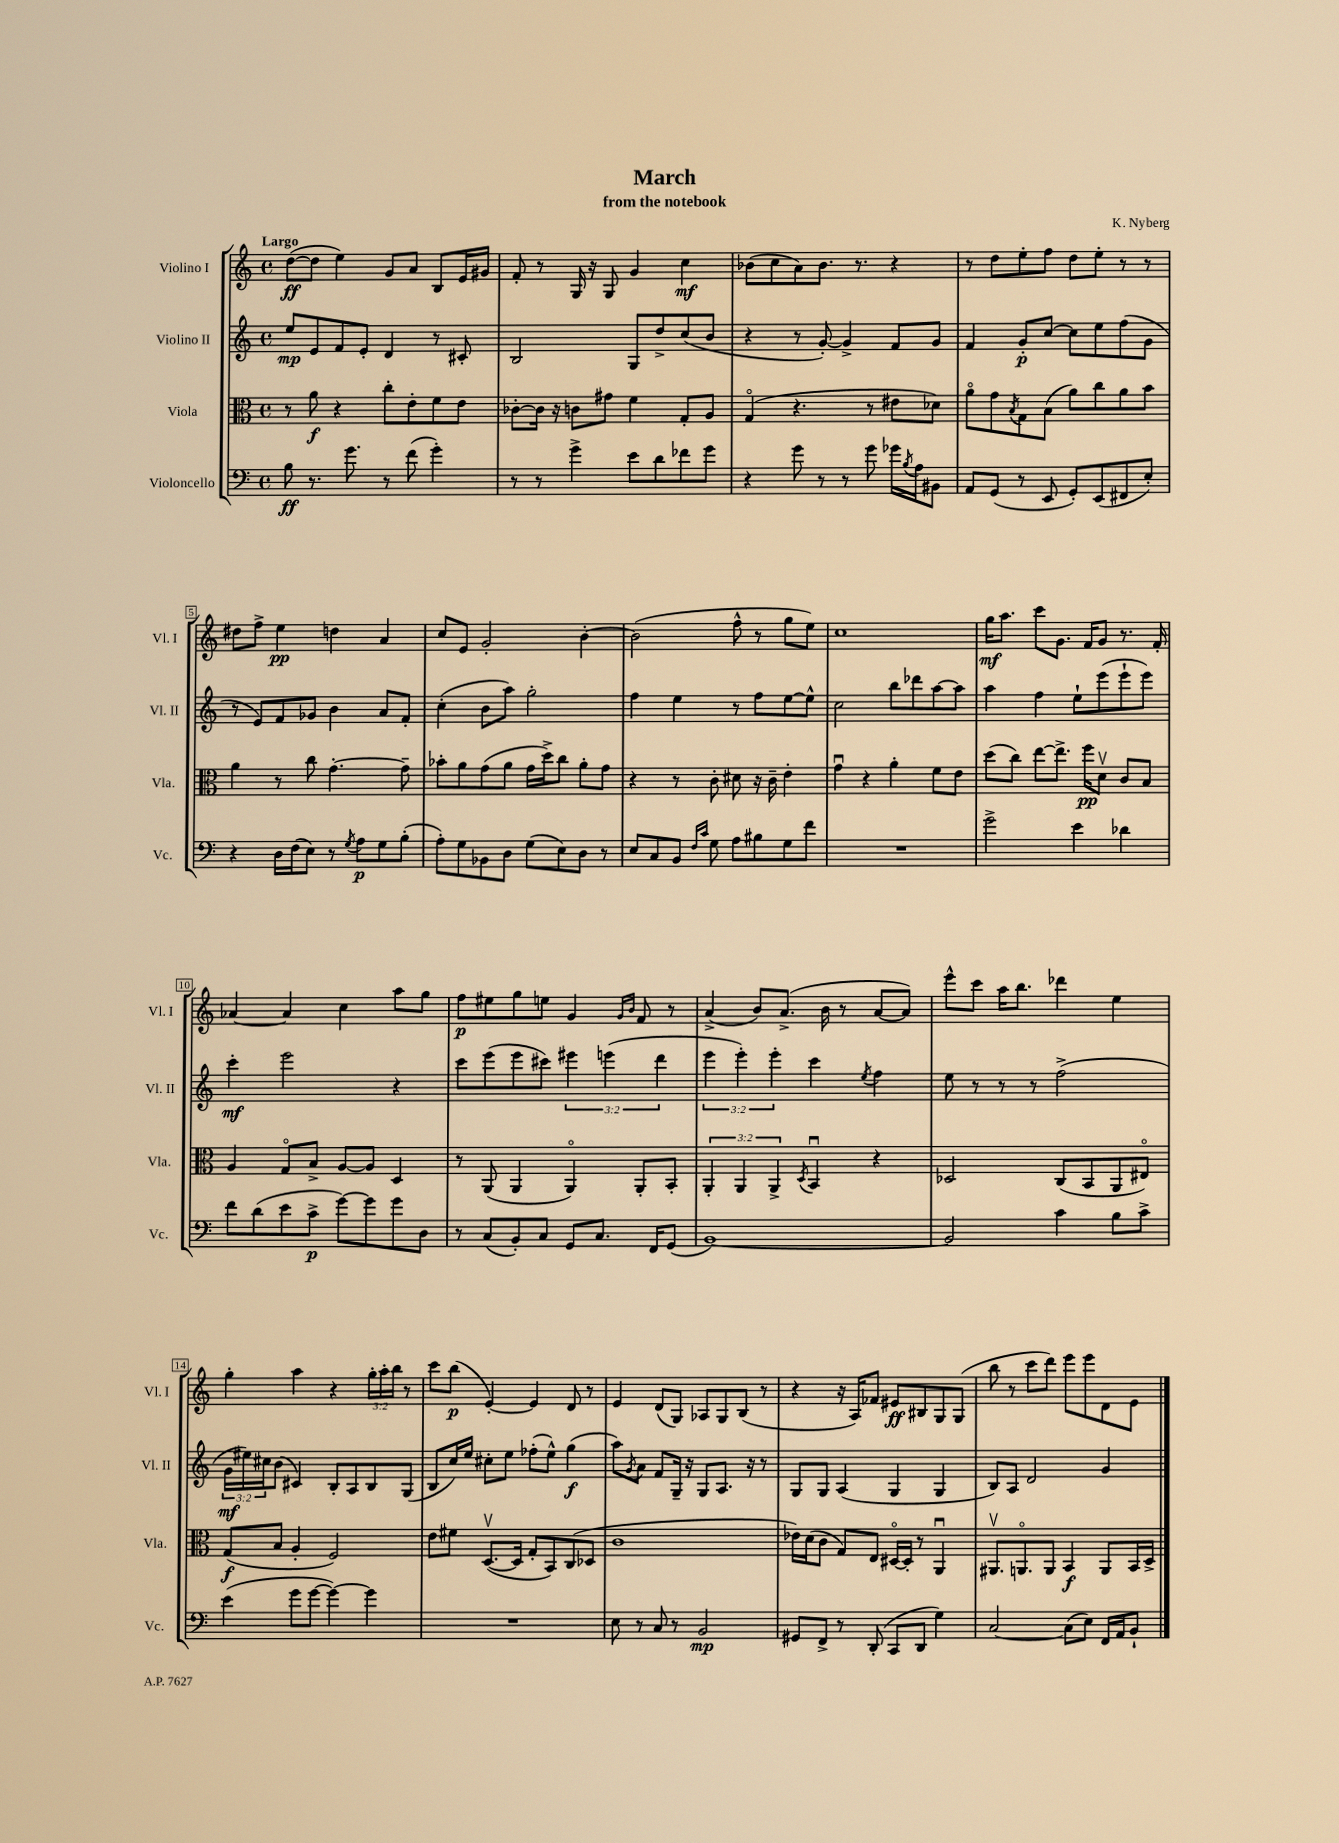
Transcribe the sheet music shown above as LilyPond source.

\header { title = "March" composer = "K. Nyberg" subtitle = "from the notebook" }
<<
\new StaffGroup <<
\new Staff = "s0" \with { instrumentName = "Violino I" shortInstrumentName = "Vl. I" } {
    \clef treble \key c \major \defaultTimeSignature \time 4/4 \override Staff.TupletNumber.text = #tuplet-number::calc-fraction-text \tempo "Largo"
    d''8~\ff( d''8 e''4) g'8 a'8 b8 e'16 gis'16 |
    f'8-. r8 g16 r16 g8 g'4 c''4\mf |
    bes'8( c''8 a'8) bes'8. r8. r4 |
    r8 d''8 e''8-. f''8 d''8 e''8-. r8 r8 |
    dis''8 f''8-> e''4\pp d''4 a'4 |
    c''8 e'8 g'2-. b'4~-. |
    b'2( f''8-^ r8 g''8 e''8) |
    c''1 |
    g''16\mf a''8. c'''8 g'8. f'16 g'8 r8. f'16-. |
    aes'4~ aes'4 c''4 a''8 g''8 |
    f''8\p eis''8 g''8 e''8 g'4 \grace { g'16 b'16 } f'8 r8 |
    a'4->( b'8) a'8.->( b'16 r8 a'8~ a'8) |
    e'''8-^ c'''8 a''16 b''8. des'''4 e''4 |
    g''4-. a''4 r4 \tuplet 3/2 { g''16-. a''16-. b''16 } r8 |
    c'''8 b''8\p( e'4~-.) e'4 d'8 r8 |
    e'4 d'8( g8) aes8 g8 b8( r8 |
    r4 r16 a16) fes'8 eis'8\ff bis8 g8 g8( |
    b''8 r8 c'''8 d'''8) e'''8 e'''8 d'8 e'8 \bar "|." |
}
\new Staff = "s1" \with { instrumentName = "Violino II" shortInstrumentName = "Vl. II" } {
    \clef treble \key c \major \defaultTimeSignature \time 4/4 \override Staff.TupletNumber.text = #tuplet-number::calc-fraction-text
    e''8\mp e'8 f'8 e'8-. d'4 r8 cis'8-. |
    b2 g8 d''8-> c''8( b'8 |
    r4 r8 g'8~-.) g'4-> f'8 g'8 |
    f'4 g'8-.\p c''8~ c''8 e''8 f''8( g'8 |
    r8 e'8) f'8 ges'8 b'4 a'8 f'8-. |
    c''4-.( b'8 a''8) g''2-. |
    f''4 e''4 r8 f''8 e''8~ e''8-^ |
    c''2 b''8 des'''8 a''8~ a''8 |
    a''4 f''4 e''8-! e'''8( e'''8-! e'''8) |
    c'''4-.\mf e'''2 r4 |
    c'''8 e'''8( e'''8 cis'''8) \tuplet 3/2 { eis'''4 e'''4( d'''4 } |
    \tuplet 3/2 { e'''4 e'''4-.) e'''4-. } c'''4 \acciaccatura { e''8 } f''4 |
    e''8 r8 r8 r8 f''2->( |
    \tuplet 3/2 { g'16\mf eis''16) cis''16 } b'8( cis'4) b8-. a8 b8 g8( |
    b8 c''16) e''16 cis''8-. e''8 fes''8-.( e''8-^) g''4\f( |
    a''8) \acciaccatura { g'8 } a'8 f'8 g16-- r16 g8 a8. r16 r8 |
    g8 g8 a4( g4 g4 |
    b8) a8 d'2 g'4 \bar "|." |
}
\new Staff = "s2" \with { instrumentName = "Viola" shortInstrumentName = "Vla." } {
    \clef alto \key c \major \defaultTimeSignature \time 4/4 \override Staff.TupletNumber.text = #tuplet-number::calc-fraction-text
    r8 a'8\f r4 c''8-. e'8-. f'8 e'8 |
    ces'8~-. ces'16 r16 c'8 gis'8 f'4 g8-. a8 |
    g4\flageolet( r4. r8 eis'8 des'8) |
    a'8\flageolet g'8 \acciaccatura { b8 } g8 b8( a'8) c''8 a'8 b'8 |
    a'4 r8 c''8 g'4.~-. g'8-- |
    bes'8-. a'8 g'8( a'8 g'16 d''16->) c''8 a'8-. g'8 |
    r4 r8 c'8-. dis'8 r16 c'16-- e'4-. |
    g'4\downbow r4 a'4-. f'8 e'8 |
    d''8( c''8) e''8~ e''8.-> f''16\pp d'8\upbow c'8 b8 |
    a4 g8\flageolet b8-> a8~ a8 d4 |
    r8 a,8( a,4 a,4\flageolet) a,8-. b,8-. |
    \tuplet 3/2 { a,4-. a,4 a,4-> } \acciaccatura { d8 } b,4\downbow r4 |
    des2 c8( b,8 a,8 eis8\flageolet) |
    g8\f( b8 a4-. f2) |
    e'8 fis'8 d8.~\upbow( d16 g8-. b,8) c8( des8 |
    c'1 |
    ees'16) d'16( c'8 g8) e8 dis16~\flageolet dis16-. r8 a,4\downbow |
    ais,8.\upbow a,8.\flageolet a,8 b,4\f a,8 b,16 d16-> \bar "|." |
}
\new Staff = "s3" \with { instrumentName = "Violoncello" shortInstrumentName = "Vc." } {
    \clef bass \key c \major \defaultTimeSignature \time 4/4
    b8\ff r8. g'8. r8 f'8( g'4-.) |
    r8 r8 g'4-> e'8 d'8 fes'8 g'8 |
    r4 g'8 r8 r8 g'8 ges'16 \acciaccatura { b8 } a16 bis,8 |
    a,8 g,8( r8 e,8 g,8-.) e,8( fis,8 e8-.) |
    r4 d16 f16( e8) r8 \acciaccatura { g8 } a8\p g8 b8-.( |
    a8-.) g8 bes,8 d8 g8( e8) d8 r8 |
    e8 c8 b,8 \grace { f16 c'16 } g8 a8 bis8 g8 f'8 |
    R1 |
    g'2-> e'4 des'4 |
    f'8 d'8( e'8 c'8->\p g'8~) g'8 g'8 d8 |
    r8 c8( b,8-.) c8 g,8 c8. f,16 g,8( |
    b,1~) |
    b,2 c'4 b8 c'8-> |
    e'4( g'8 g'8~ g'4~) g'4 |
    R1 |
    e8 r8 c8 r8 b,2\mp |
    gis,8 f,8-> r8 d,8-.( c,8 d,8 g4) |
    c2~ c8( e8) f,16 a,16 b,8-! \bar "|." |
}
>>
>>
\layout { \context { \Score \override BarNumber.stencil = #(make-stencil-boxer 0.1 0.3 ly:text-interface::print) } }
